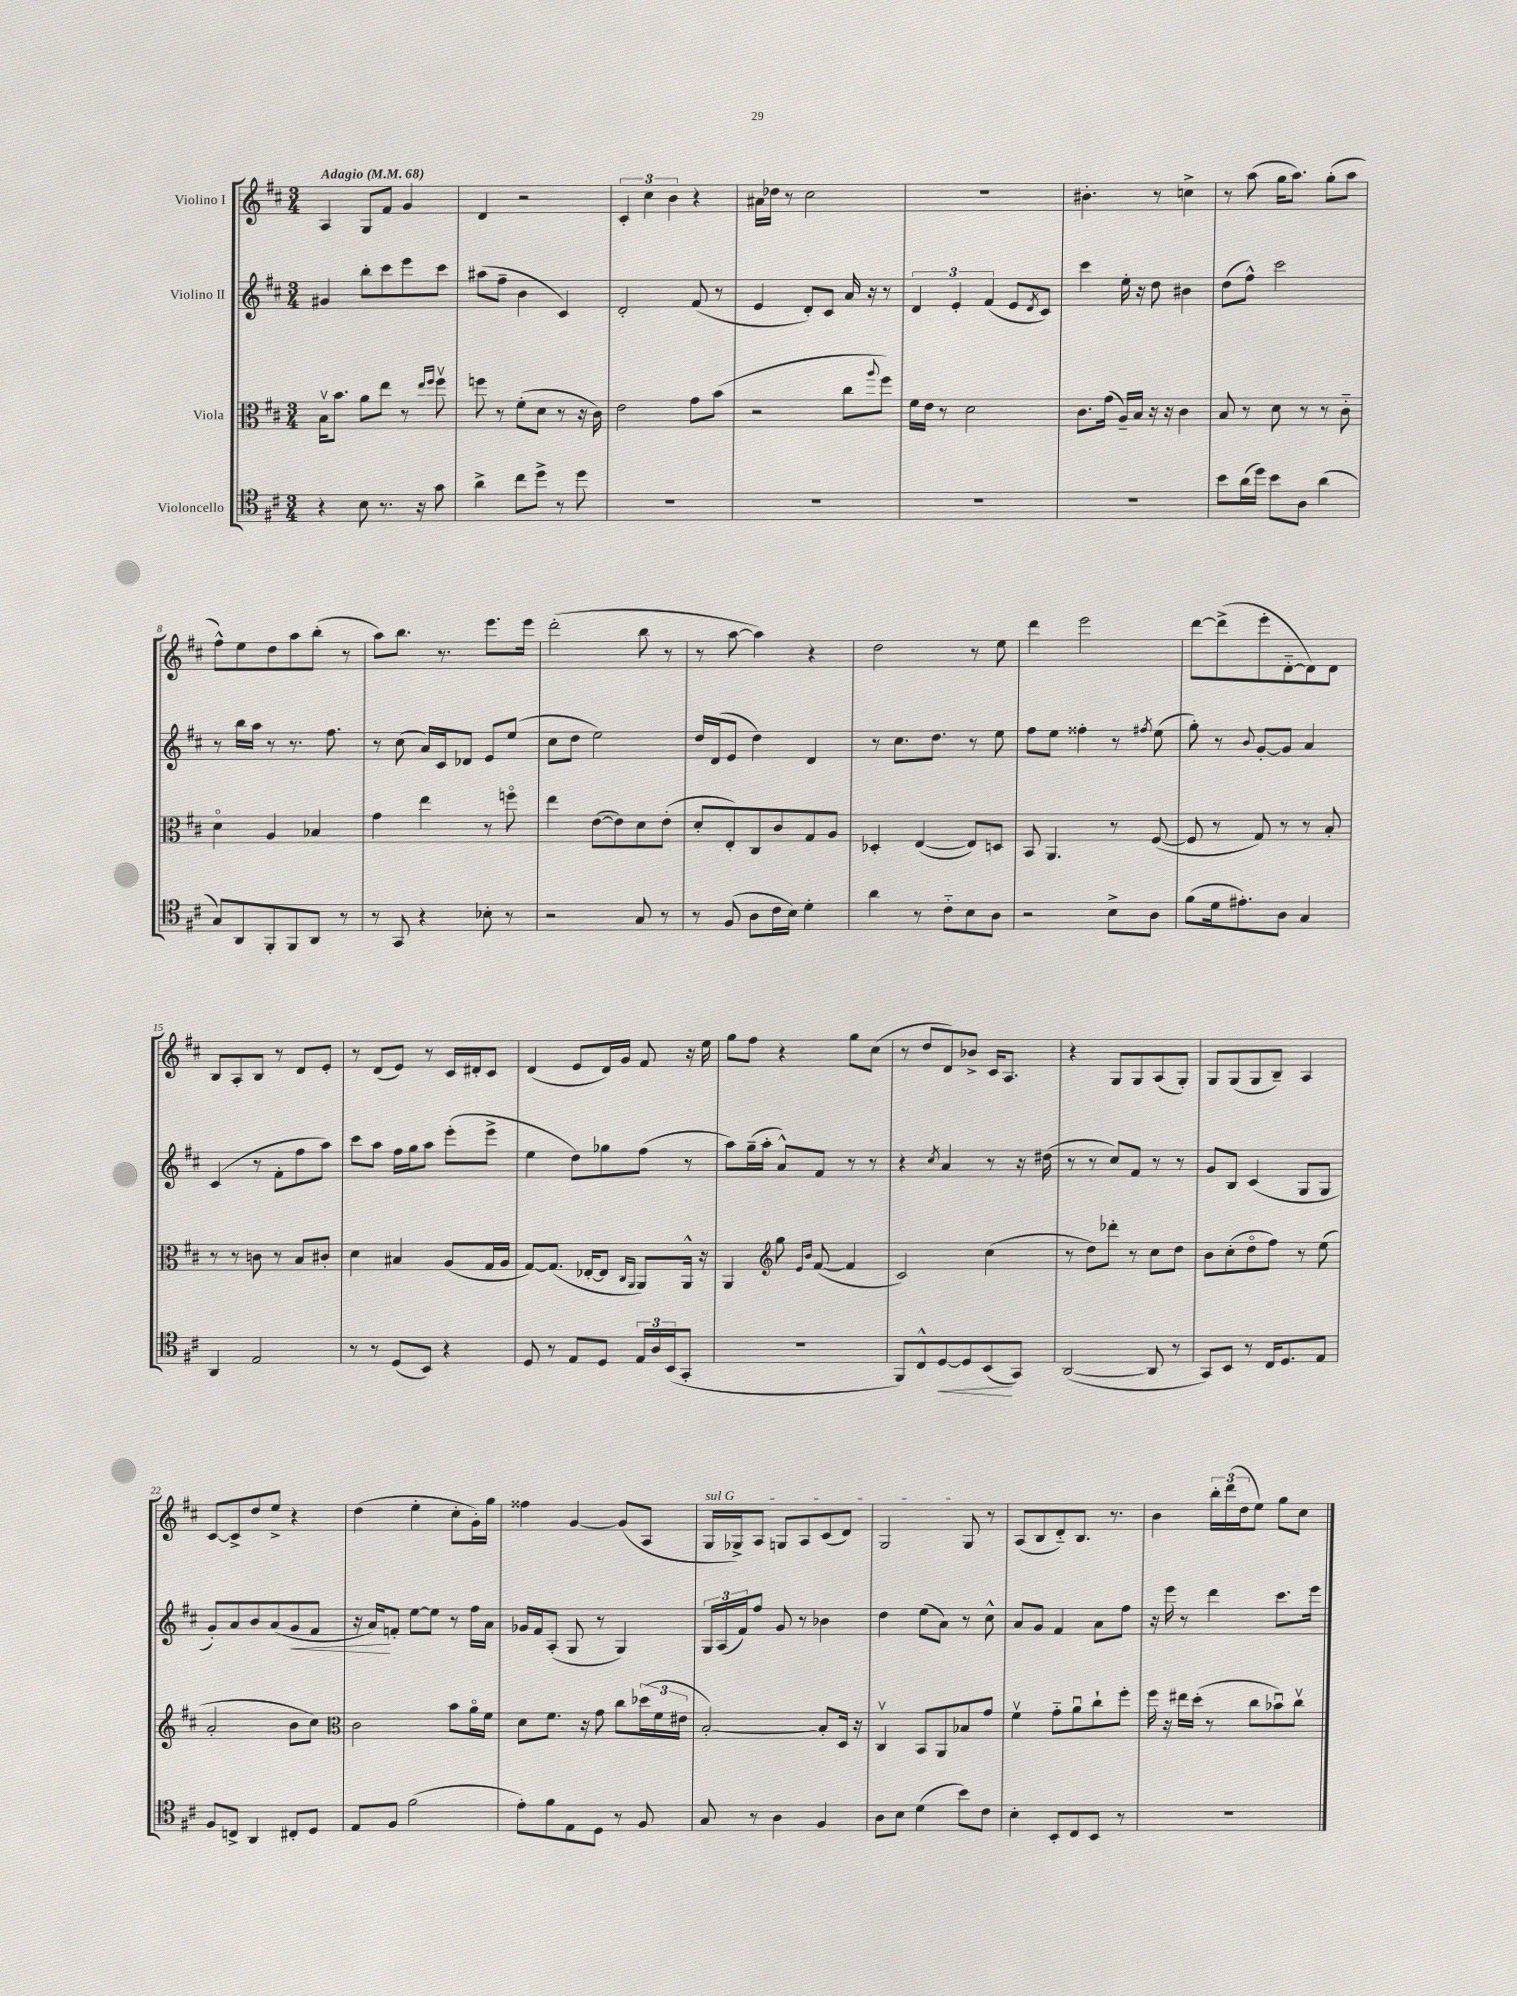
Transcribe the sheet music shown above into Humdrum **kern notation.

**kern	**kern	**kern	**kern
*staff4	*staff3	*staff2	*staff1
*clefC4	*clefC3	*clefG2	*clefG2
*k[f#c#]	*k[f#c#]	*k[f#c#]	*k[f#c#]
*M3/4	*M3/4	*M3/4	*M3/4
*MM68	*MM68	*MM68	*MM68
4r	16Bv	4g#	4A
.	8.b	.	.
8B	8a	8bb'	8G
8.r	8ee	8ccc#	8f#
.	8r	8eee	4g
16r	.	.	.
.	16qqee	.	.
.	16qqff#	.	.
8g	8ff#v	8ccc#	.
=	=	=	=
4a^	8ff	(8aa#	4d
.	8r	8ff#~	.
8cc#	(8f#'	4b	2r
8dd^	8d	.	.
8r	8r	4c#)	.
8dd	16r	.	.
.	16c#)	.	.
=	=	=	=
2.r	2e	2d'	6c#'
.	.	.	6cc#
.	.	.	6b
.	8g	(8f#	4r
.	(8b	8r	.
=	=	=	=
2.r	2r	4e	16a#
.	.	.	16dd-
.	.	.	8r
.	.	8d')	2cc#
.	.	8c#	.
.	8cc#	16a	.
.	.	16r	.
.	8qqaa	.	.
.	8ff#)	8r	.
=	=	=	=
2.r	16f#	6d	2.r
.	16e	.	.
.	8r	.	.
.	.	6e'	.
.	2d	.	.
.	.	(6f#	.
.	.	8e	.
.	.	8qd	.
.	.	8c#)	.
=	=	=	=
2.r	8.c#	4ccc#	4.b#'
.	(16g	.	.
.	16A~)	16ee'	.
.	16B	16r	.
.	16r	8dd	8r
.	16r	.	.
.	4c#	4b#	4cc^
=	=	=	=
8b	8B	(8dd	8r
(16a	8r	8ff#^^)	(8aa
16dd)	.	.	.
8b	8d	2ccc#	16gg
.	.	.	8.aa)
8A	8r	.	.
(4a	8r	.	(8gg'
.	8c#'~	.	8aa
=	=	=	=
8G)	4do	8r	8ff#^^)
8AA	.	16bb	8ee
.	.	16aa	.
8FF#'	4A	8r	8dd
8FF#	.	8.r	8aa
8AA	4B-	.	(8bb'
.	.	8.ff#	.
8r	.	.	8r
=	=	=	=
8r	4g	8r	8aa)
8GG	.	(8cc#	8.bb
4r	4ee	16a)	.
.	.	16c#	8.r
.	.	8d-	.
8B-'	8r	8e	8.eee
8r	8ffo	(8ee	.
.	.	.	16eee
=	=	=	=
2r	4ee	8cc#	(2ddd'
.	.	8dd	.
.	([8e	2ee)	.
.	8e])	.	.
8G	8d	.	8bb
8r	(8e'	.	8r
=	=	=	=
8r	8d'	16dd	8r
.	.	(16d	.
(8F#	8E')	8e	[8aa
8A	8C#	4dd)	4aa])
16c#	8c#	.	.
16B)	.	.	.
4d'	8G	4d	4r
.	8A	.	.
=	=	=	=
4a	4D-'	8r	2dd
.	.	8.cc#	.
8r	([4E	.	.
.	.	8.dd	.
8c#'~	.	.	.
8B	8E])	8r	8r
8A	8D	8ee	8ee
=	=	=	=
2r	8BB	8ff#	4ddd
.	4.AA	8ee	.
.	.	4ff##'	2eee
8B^	8r	8r	.
.	.	8qff#	.
8A	([8F#	(8ee	.
=	=	=	=
(8f#	8F#]	8gg')	[8ddd
16d	8r	8r	(8ddd^]
8.e#')	.	.	.
.	.	8qqb	.
.	8G)	[8g'	8eee'
8A	8r	8g]	[8d'~
4G	8r	4a	8d])
.	8B'	.	8d
=	=	=	=
4AA	8r	(4c#	8B
.	8r	.	8A'
2E	8c	8r	8B
.	8r	8f#'	8r
.	8B	8ff#	8d
.	8c#'	8aa)	8e'
=	=	=	=
8r	4d	8ccc#	8r
8r	.	8aa	(8d
(8D	4B#	16ff#	8e)
.	.	16gg	.
8BB)	.	8aa	8r
4r	(8A	(8eee'	16c#
.	.	.	16d#'
.	16G	8eee^	8c#
.	16A	.	.
=	=	=	=
8D	[8G)	4ee	(4d
8r	(8.G]	.	.
8E	.	8dd)	8e
.	[16E-'	.	.
8D	8E-]	8gg-	16d)
.	.	.	16g
.	16qqC#	.	.
.	16qqAA	.	.
24E	8AA)	(8ff#	8f#
24A	.	.	.
(24BB	.	.	.
8GG'	16AA^^	8r	16r
.	16r	.	16ee
=	=	=	=
2.r	4AA	8aa)	8gg
.	.	(16gg~	8ff#
.	.	16aa'	.
*	*clefG2	*	*
.	8gg	8a^^)	4r
.	16qqe	.	.
.	16qqb	.	.
.	([8f#	8f#	.
.	4f#]	8r	8gg
.	.	8r	(8cc#
=	=	=	=
8FF#)	2c#)	4r	8r
8C#^^	.	.	8dd
.	.	8qcc#	.
[8D	.	4a	8d)
8D]	.	.	8b-^
(8BB	(4cc#	8r	16c#
.	.	.	8.A
8GG)	.	16r	.
.	.	(16dd#	.
=	=	=	=
([2AA	8r	8r	4r
.	8dd)	8r	.
.	8ddd-'	8cc#)	8G
.	8r	8f#	8G
8AA]	8cc#	8r	(8A
8r	8dd	8r	8G')
=	=	=	=
8GG)	8b	8g	8G
8BB	(8cc#'	8B	(8G
8r	8ddo	(4c#	8G
16C#	8ff#)	.	8B~)
8.D	.	.	.
.	8r	8G	4A
8E	(8ee	8G	.
=	=	=	=
8F#	2a'	8g')	[8c#
8C^	.	8a	8c#^]
4AA	.	8b	8dd
.	.	(8a	8ee^
8C#'	8b	8g	4r
8D	8cc#)	8f#	.
=	=	=	=
*	*clefC3	*	*
8E	2c#	16r	(4dd
.	.	16a)	.
8F#	.	8f'	.
(2f#	.	[8ee	4ee'
.	.	8ee]	.
.	8b	8r	8cc#'
.	16ao	16ff#	16g')
.	16f#	16a	16gg
=	=	=	=
8e')	8d	16g-	4ff##
.	.	16f#	.
8f#	8.f#	(8A'	.
8E	.	8G	[4g
.	16r	.	.
8D	8g	8r	.
8r	8cc#	4G)	(8g]
8F#	(24dd-	.	8A
.	24f#	.	.
.	24e#	.	.
=	=	=	=
8G	[2B')	24G	16G
.	.	(24A	.
.	.	.	16G-^)
.	.	24f#)	.
8r	.	8ff#	8A
4A	.	8g	8G
.	.	8r	8A
4F#	8B']	4b-	(8c#
.	16D	.	8d)
.	16r	.	.
=	=	=	=
8A	4C#v	4dd	2G
8B	.	.	.
(4d	8BB	(8ee	.
.	8AA	8a)	.
8b)	8B-	8r	8G
8c#	8g	8cc#^^	8r
=	=	=	=
4B'	4f#v	8a	(8A
.	.	8g	8B
8BB'	8g'~	4f#	8d'~)
8C#	8au	.	8.B
8BB	8cc#`	8a	.
.	.	.	8.r
8r	8ff#'	8ff#	.
=	=	=	=
2.r	16ff#	16r	4b
.	16r	16eee	.
.	16ee#	8r	.
.	(16dd'	.	.
.	8r	4ddd	24bb'
.	.	.	(24ddd
.	.	.	24dd
.	8cc#	.	8ee)
.	8b-u)	8.ccc#	8gg
.	8cc#v	.	8cc#
.	.	16eee	.
==	==	==	==
*-	*-	*-	*-
